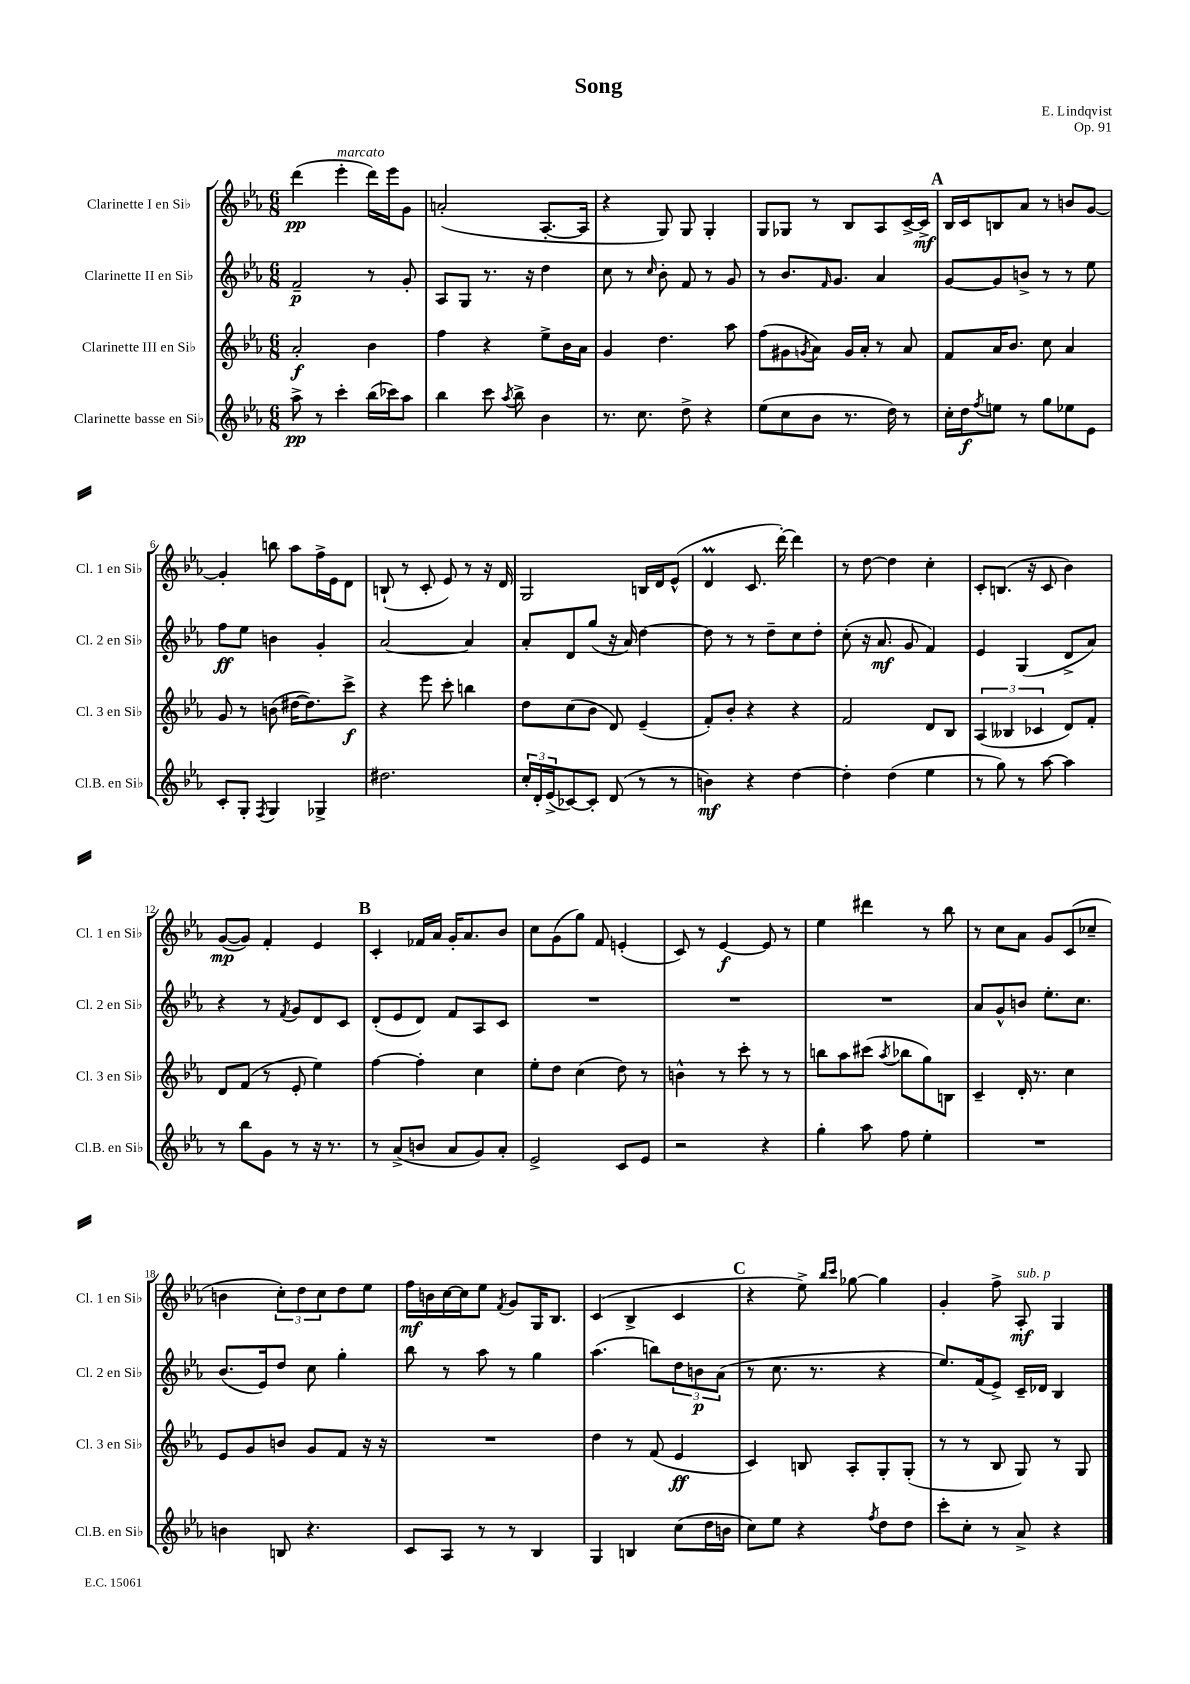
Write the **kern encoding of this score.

**kern	**kern	**kern	**kern
*staff4	*staff3	*staff2	*staff1
*clefG2	*clefG2	*clefG2	*clefG2
*k[b-e-a-]	*k[b-e-a-]	*k[b-e-a-]	*k[b-e-a-]
*M6/8	*M6/8	*M6/8	*M6/8
8aa-^\	2a-'/	2f~/	(4ddd\
8r	.	.	.
4ccc'\	.	.	4eee-'\
(16bb-\LL	4b-\	8r	16ddd\LL)
16ccc-\J)	.	.	16eee-\J
8aa-\J	.	8g'/	8g\J
=	=	=	=
4bb-\	4ff\	8A-/L	(2a'/
.	.	8G/J	.
8ccc\	4r	8.r	.
8qaa-/	.	.	.
8bb-^\	.	.	.
.	.	16r	.
4b-\	8ee-^\L	4dd\	[8.A-'/L
.	16b-\L	.	.
.	16a-\JJ	.	16A-/]Jk
=	=	=	=
8.r	4g/	8cc\	4r
.	.	8r	.
8.cc\	.	.	.
.	.	16qqcc/	.
.	4.dd\	8b-'\	8G/)
8dd^\	.	8f/	8G/
4r	.	8r	4G'/
.	8aa-\	8g/	.
=	=	=	=
(8ee-\L	(8ff\L	8r	8G/L
8cc\	8g#\	8.b-/L	8G-/J
.	8qg/	.	.
8b-\J	8a-\J)	.	8r
.	.	16qqf/	.
.	.	8.g/J	.
8.r	16g/LL	.	8B-/L
.	16a-'/JJ	.	.
.	8r	4a-/	8A-/
16dd\)	.	.	.
8r	8a-/	.	[16c^/L
.	.	.	16c^/]JJ
=	=	=	=
16cc'\LL	8f/L	[8g/L	16B-/LL
16dd\J	.	.	16c/J
8qff/	.	.	.
8ee\J	16a-/K	8g/]	8B/
.	8.b-/J	.	.
8r	.	8b^/J	8a-/J
8gg\L	8cc\	8r	8r
8ee-\	4a-/	8r	8b/L
8e-\J	.	8ee-\	[8g/J
=	=	=	=
8c'/L	8g/	8ff\L	4g'/]
8G'/J	8r	8ee-\J	.
8qF/	.	.	.
4G/	(8b\	4b\	8bb\
.	[16dd#\LK	.	8aa-\L
.	8.dd#\])	.	.
4G-^/	.	4g'/	16ff^\L
.	.	.	16e-\J
.	8ccc^\J	.	8d\J
=	=	=	=
2.dd#\	4r	[2a-/	(8B`/
.	.	.	8r
.	8eee-\	.	8c'/
.	8ccc'\	.	8e-/)
.	4bb\	4a-/]	8r
.	.	.	16r
.	.	.	16d/
=	=	=	=
24cc'/LL	8dd\L	8a-'/L	2G/
24d'/	.	.	.
(24e-^/J	.	.	.
[8c-/)	(8cc\	8d/	.
8c-'/]J	8b-\J	(8gg/J	.
(8d/	8d/)	16r	.
.	.	16a-/)	.
8r	(4e-~/	[4dd\	16B/LL
.	.	.	16d/J
8r	.	.	(8e-^^/J
=	=	=	=
4b\)	8f'/L)	8dd\]	4d/
.	8b-'/J	8r	.
4r	4r	8r	8.c/
.	.	8dd~\L	.
.	.	.	[16ddd'\)
[4dd\	4r	8cc\	4ddd\]
.	.	8dd'\J	.
=	=	=	=
4dd'\]	2f/	(8cc'\	8r
.	.	16r	[8dd\
.	.	8.a-/	.
(4dd\	.	.	4dd\]
.	.	8g/	.
4ee-\	8d/L	4f/)	4cc'\
.	8B-/J	.	.
=	=	=	=
8r	(6A-/	4e-/	8c'/L
8gg\)	.	.	(8.B/J
.	6B--/	.	.
8r	.	(4G/	.
.	.	.	16r
.	6c-/	.	.
[8aa-\	.	.	8c/
4aa-\]	8d/L)	8d^/L	4b-\)
.	8f'/J	8a-/J)	.
=	=	=	=
8r	8d/L	4r	([8g/L
8bb-\L	(8f/J	.	8g/]J)
8g\J	8r	8r	4f'/
.	.	8qf/	.
8r	8e-'/	8g/L	.
16r	4ee-\)	8d/	4e-/
8.r	.	.	.
.	.	8c/J	.
=	=	=	=
8r	[4ff\	(8d'/L	4c'/
(8a-^/L	.	8e-/	.
8b/J	4ff'\]	8d/J)	16f-/LL
.	.	.	16a-/JJ
8a-/L	.	8f/L	16g'/LK
.	.	.	8.a-/
8g/)	4cc\	8A-/	.
8a-'/J	.	8c/J	8b-/J
=	=	=	=
2e-^/	8ee-'\L	2.r	8cc\L
.	8dd\J	.	(8g\
.	(4cc\	.	8gg\J)
.	.	.	8f/
8c/L	8dd\)	.	(4e'/
8e-/J	8r	.	.
=	=	=	=
2r	4b^^\	2.r	8c/)
.	.	.	8r
.	8r	.	[4e-/
.	8ccc'\	.	.
4r	8r	.	8e-/]
.	8r	.	8r
=	=	=	=
4gg'\	8bb\L	2.r	4ee-\
.	8aa-\	.	.
8aa-\	(8ccc#\J	.	4ddd#\
.	8qaa-/	.	.
8ff\	8bb-\L	.	.
4ee-'\	8gg\)	.	8r
.	8B\J	.	8bb-\
=	=	=	=
2.r	4c~/	8a-/L	8r
.	.	8g^^/	8cc\L
.	16d'/	8b/J	8a-\J
.	8.r	.	.
.	.	8.ee-'\L	8g/L
.	4cc\	.	(8c/
.	.	8.cc\J	.
.	.	.	8cc-~/J
=	=	=	=
4b\	8e-/L	(8.b-/L	4b\
.	8g/	.	.
.	.	16e-/k)	.
8B/	8b/J	8dd/J	12cc'\L)
.	.	.	12dd\
4.r	8g/L	8cc\	.
.	.	.	12cc\
.	8f/J	4gg'\	8dd\
.	16r	.	8ee-\J
.	16r	.	.
=	=	=	=
8c/L	2.r	8bb-\	16ff\LL
.	.	.	16b\
8A-/J	.	8r	[16cc\
.	.	.	16cc\]J
8r	.	8aa-\	8ee-\J
.	.	.	8qf/
8r	.	8r	8g/L
4B-/	.	4gg\	16G/K
.	.	.	8.B-/J
=	=	=	=
4G/	4dd\	(4.aa-\	(4c/
4B/	8r	.	4B-^/
.	(8f/	8bb\L)	.
(8cc\L	4e-/	12dd\	4c/
.	.	12b\	.
16dd\L	.	.	.
.	.	(12a-\J	.
16b\JJ	.	.	.
=	=	=	=
8cc\L)	4c/)	8r	4r
8ee-\J	.	8.cc\	.
4r	8B/	.	8ee-^\)
.	.	8.r	.
.	.	.	16qqbb-/LL
.	.	.	16qqccc/JJ
.	8A-'/L	.	[8gg-\
8qff/	.	.	.
8dd\L	8G'/	4r	4gg-\]
8dd\J	(8G'/J	.	.
=	=	=	=
8ccc'\L	8r	8.ee-/L)	4g'/
8cc'\J	8r	.	.
.	.	(16f/k	.
8r	8B-/	8e-^/J)	8ff^\
8a-^/	8G/)	16c~/LL	8A-'/
.	.	16d-/JJ	.
4r	8r	4B-/	4G/
.	8G/	.	.
==	==	==	==
*-	*-	*-	*-
